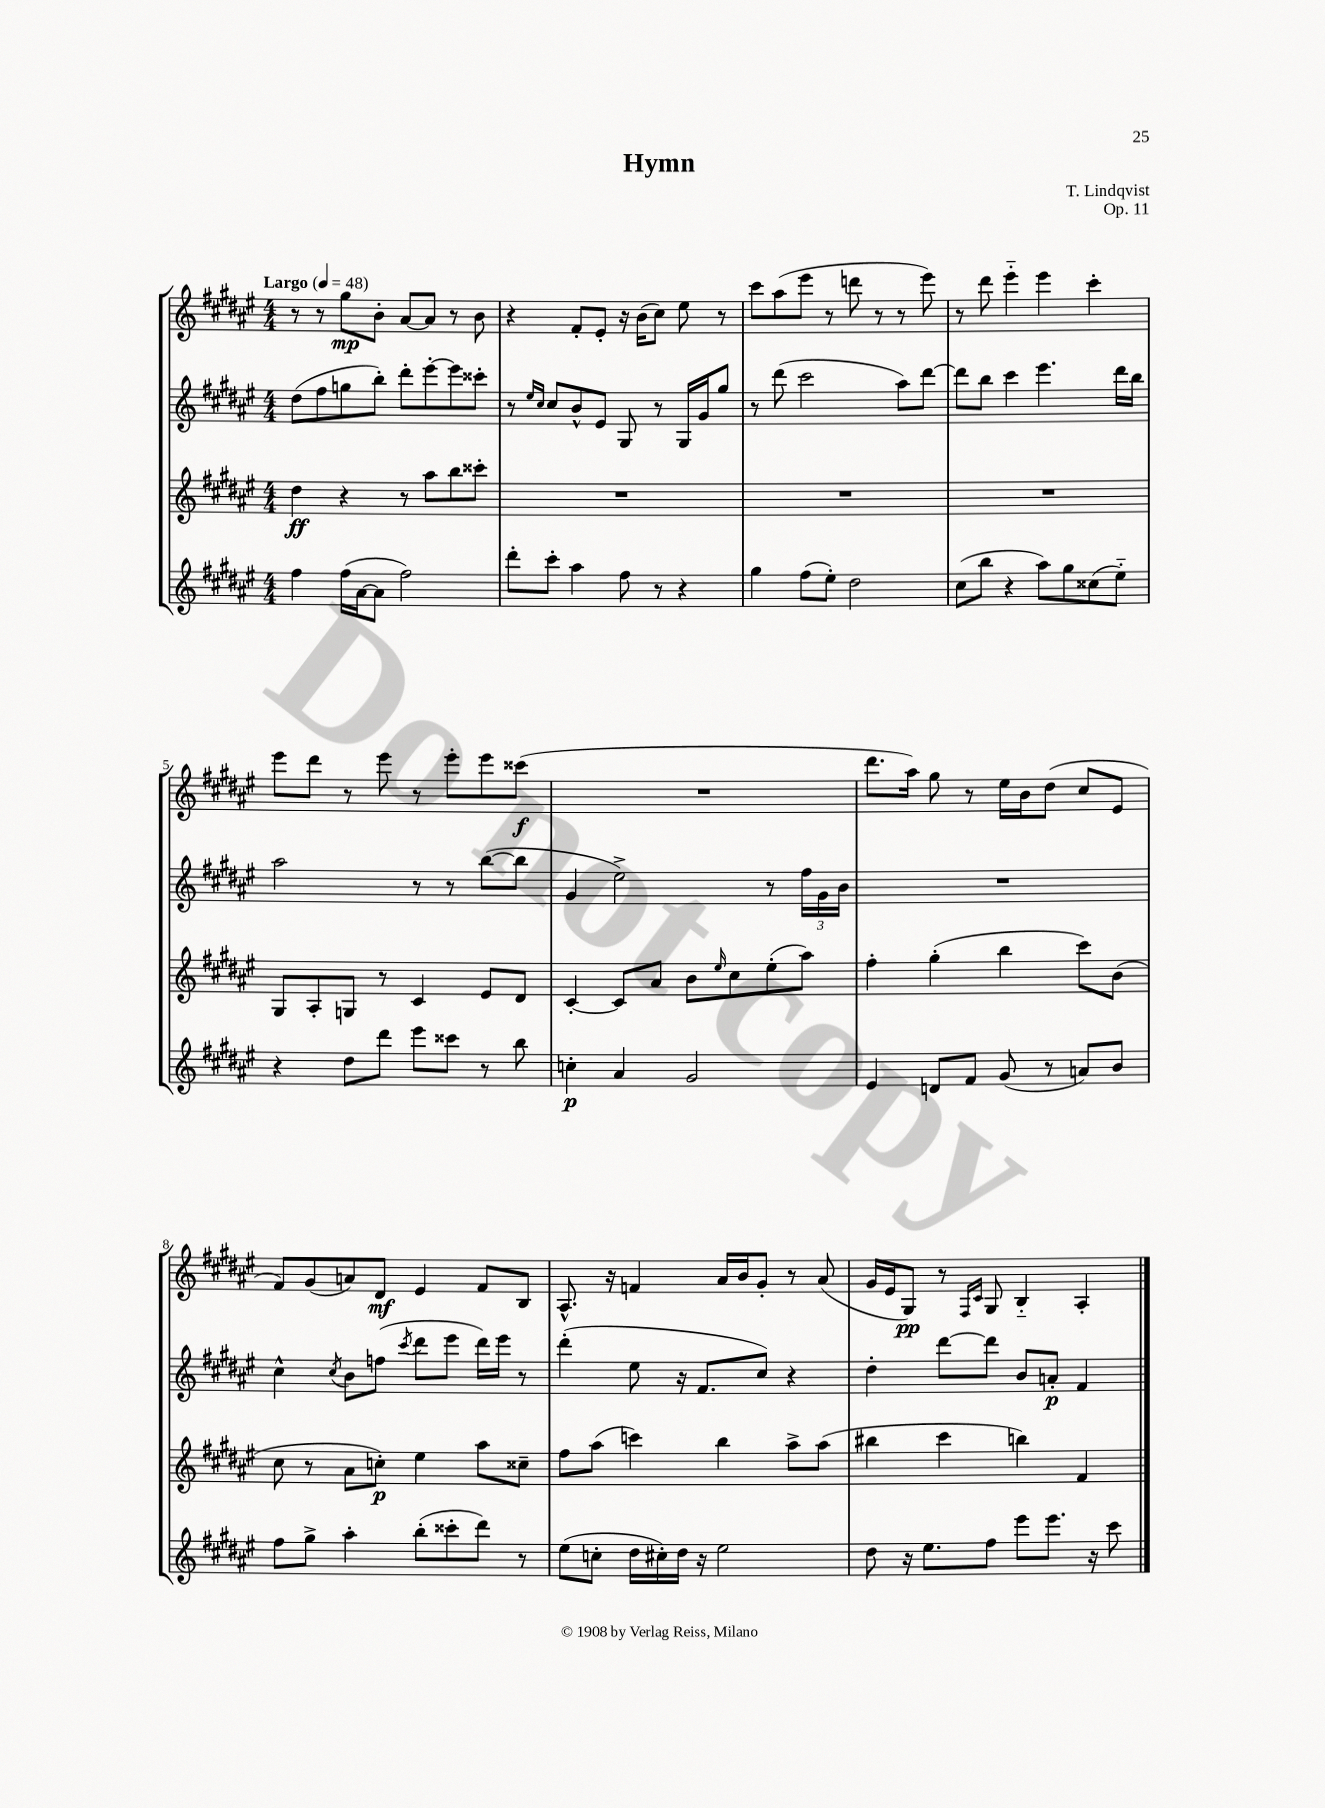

**kern	**kern	**kern	**kern
*staff4	*staff3	*staff2	*staff1
*clefG2	*clefG2	*clefG2	*clefG2
*k[f#c#g#d#a#e#]	*k[f#c#g#d#a#e#]	*k[f#c#g#d#a#e#]	*k[f#c#g#d#a#e#]
*M4/4	*M4/4	*M4/4	*M4/4
*MM48	*MM48	*MM48	*MM48
4ff#\	4dd#\	(8dd#\L	8r
.	.	8ff#\	8r
(16ff#\LL	4r	8gg\	8gg#\L
[16a#\J	.	.	.
8a#\]J	.	8bb'\J)	8b'\J
2ff#\)	8r	8ddd#'\L	[8a#/L
.	8aa#\L	[8eee#'\	8a#/]J
.	8bb\	8eee#\]	8r
.	8ccc##'\J	8ccc##'\J	8b\
=	=	=	=
8ddd#'\L	1r	8r	4r
.	.	16qqee#/LL	.
.	.	16qqcc#/JJ	.
8ccc#'\J	.	8cc#/L	.
4aa#\	.	8b^^/	8f#'/L
.	.	8e#/J	8e#'/J
8ff#\	.	8G#/	16r
.	.	.	(16b\LK
8r	.	8r	8cc#\J)
4r	.	16G#/LL	8ee#\
.	.	16g#/J	.
.	.	8gg#/J	8r
=	=	=	=
4gg#\	1r	8r	8ccc#\L
.	.	(8ddd#\	(8aa#\
(8ff#\L	.	2ccc#\	8eee#\J
8ee#'\J)	.	.	8r
2dd#\	.	.	8ddd\
.	.	.	8r
.	.	8aa#\L)	8r
.	.	[8ddd#\J	8eee#\)
=	=	=	=
(8cc#\L	1r	8ddd#\]L	8r
8bb\J	.	8bb\J	8ddd#\
4r	.	4ccc#\	4eee#'~\
8aa#\L)	.	4.eee#\	4eee#\
8gg#\	.	.	.
(8cc##\	.	.	4ccc#'\
8ee#'~\J)	.	16ddd#\LL	.
.	.	16bb\JJ	.
=	=	=	=
4r	8G#/L	2aa#\	8eee#\L
.	8A#'/	.	8ddd#\J
8dd#\L	8G/J	.	8r
8ddd#\J	8r	.	8eee#\
8eee#\L	4c#/	8r	8r
8ccc##\J	.	8r	8eee#'\L
8r	8e#/L	([8bb\L	8eee#\
8bb\	8d#/J	8bb\]J	(8ccc##\J
=	=	=	=
4cc'\	[4c#'/	4g#/	1r
4a#/	8c#/]L	2ee#^\)	.
.	8a#/J	.	.
2g#/	8b\L	.	.
.	16qqee#/	.	.
.	8cc#\	.	.
.	(8ee#'\	8r	.
.	8aa#\J)	24ff#\LL	.
.	.	24g#\	.
.	.	24b\JJ	.
=	=	=	=
4e#/	4ff#'\	1r	8.ddd#\L
.	.	.	16aa#\Jk)
8d/L	(4gg#'\	.	8gg#\
8f#/J	.	.	8r
(8g#/	4bb\	.	16ee#\LL
.	.	.	16b\J
8r	.	.	(8dd#\J
8a/L)	8ccc#\L)	.	8cc#/L
8b/J	(8b\J	.	8e#/J
=	=	=	=
8ff#\L	8cc#\	4cc#^^\	8f#/L)
8gg#^\J	8r	.	(8g#/
.	.	8qcc#/	.
4aa#'\	8a#\L	8b\L	8a/)
.	8cc'\J)	(8ff\J	8d#/J
.	.	8qccc#/	.
(8bb'\L	4ee#\	8ddd#\L	4e#/
8ccc##'\	.	8eee#\J	.
8ddd#\J)	8aa#\L	16ddd#\LL)	8f#/L
.	.	16eee#\JJ	.
8r	8cc##~\J	8r	8B/J
=	=	=	=
(8ee#\L	8ff#\L	(4ddd#'\	8.A#^^/
8cc'\J	(8aa#\J	.	.
.	.	.	16r
16dd#\LL	4ccc\)	8ee#\	4f/
16cc#'\)	.	.	.
16dd#\JJ	.	16r	.
16r	.	8.f#/L	.
2ee#\	4bb\	.	16a#/LL
.	.	.	16b/J
.	.	8cc#/J)	8g#'/J
.	8aa#^\L	4r	8r
.	(8aa#\J	.	(8a#/
=	=	=	=
8dd#\	4bb#\	4dd#'\	16g#/LL
.	.	.	16e#/J
16r	.	.	8G#/J)
8.ee#\L	.	.	.
.	4ccc#\	[8ddd#\L	8r
.	.	.	16qqF#/LL
.	.	.	16qqc#/JJ
8ff#\J	.	8ddd#\]J	8G#/
8eee#\L	4bb\)	8b/L	4B'~/
8.eee#\J	.	8a'/J	.
.	4f#/	4f#/	4A#'/
16r	.	.	.
8ccc#\	.	.	.
==	==	==	==
*-	*-	*-	*-
